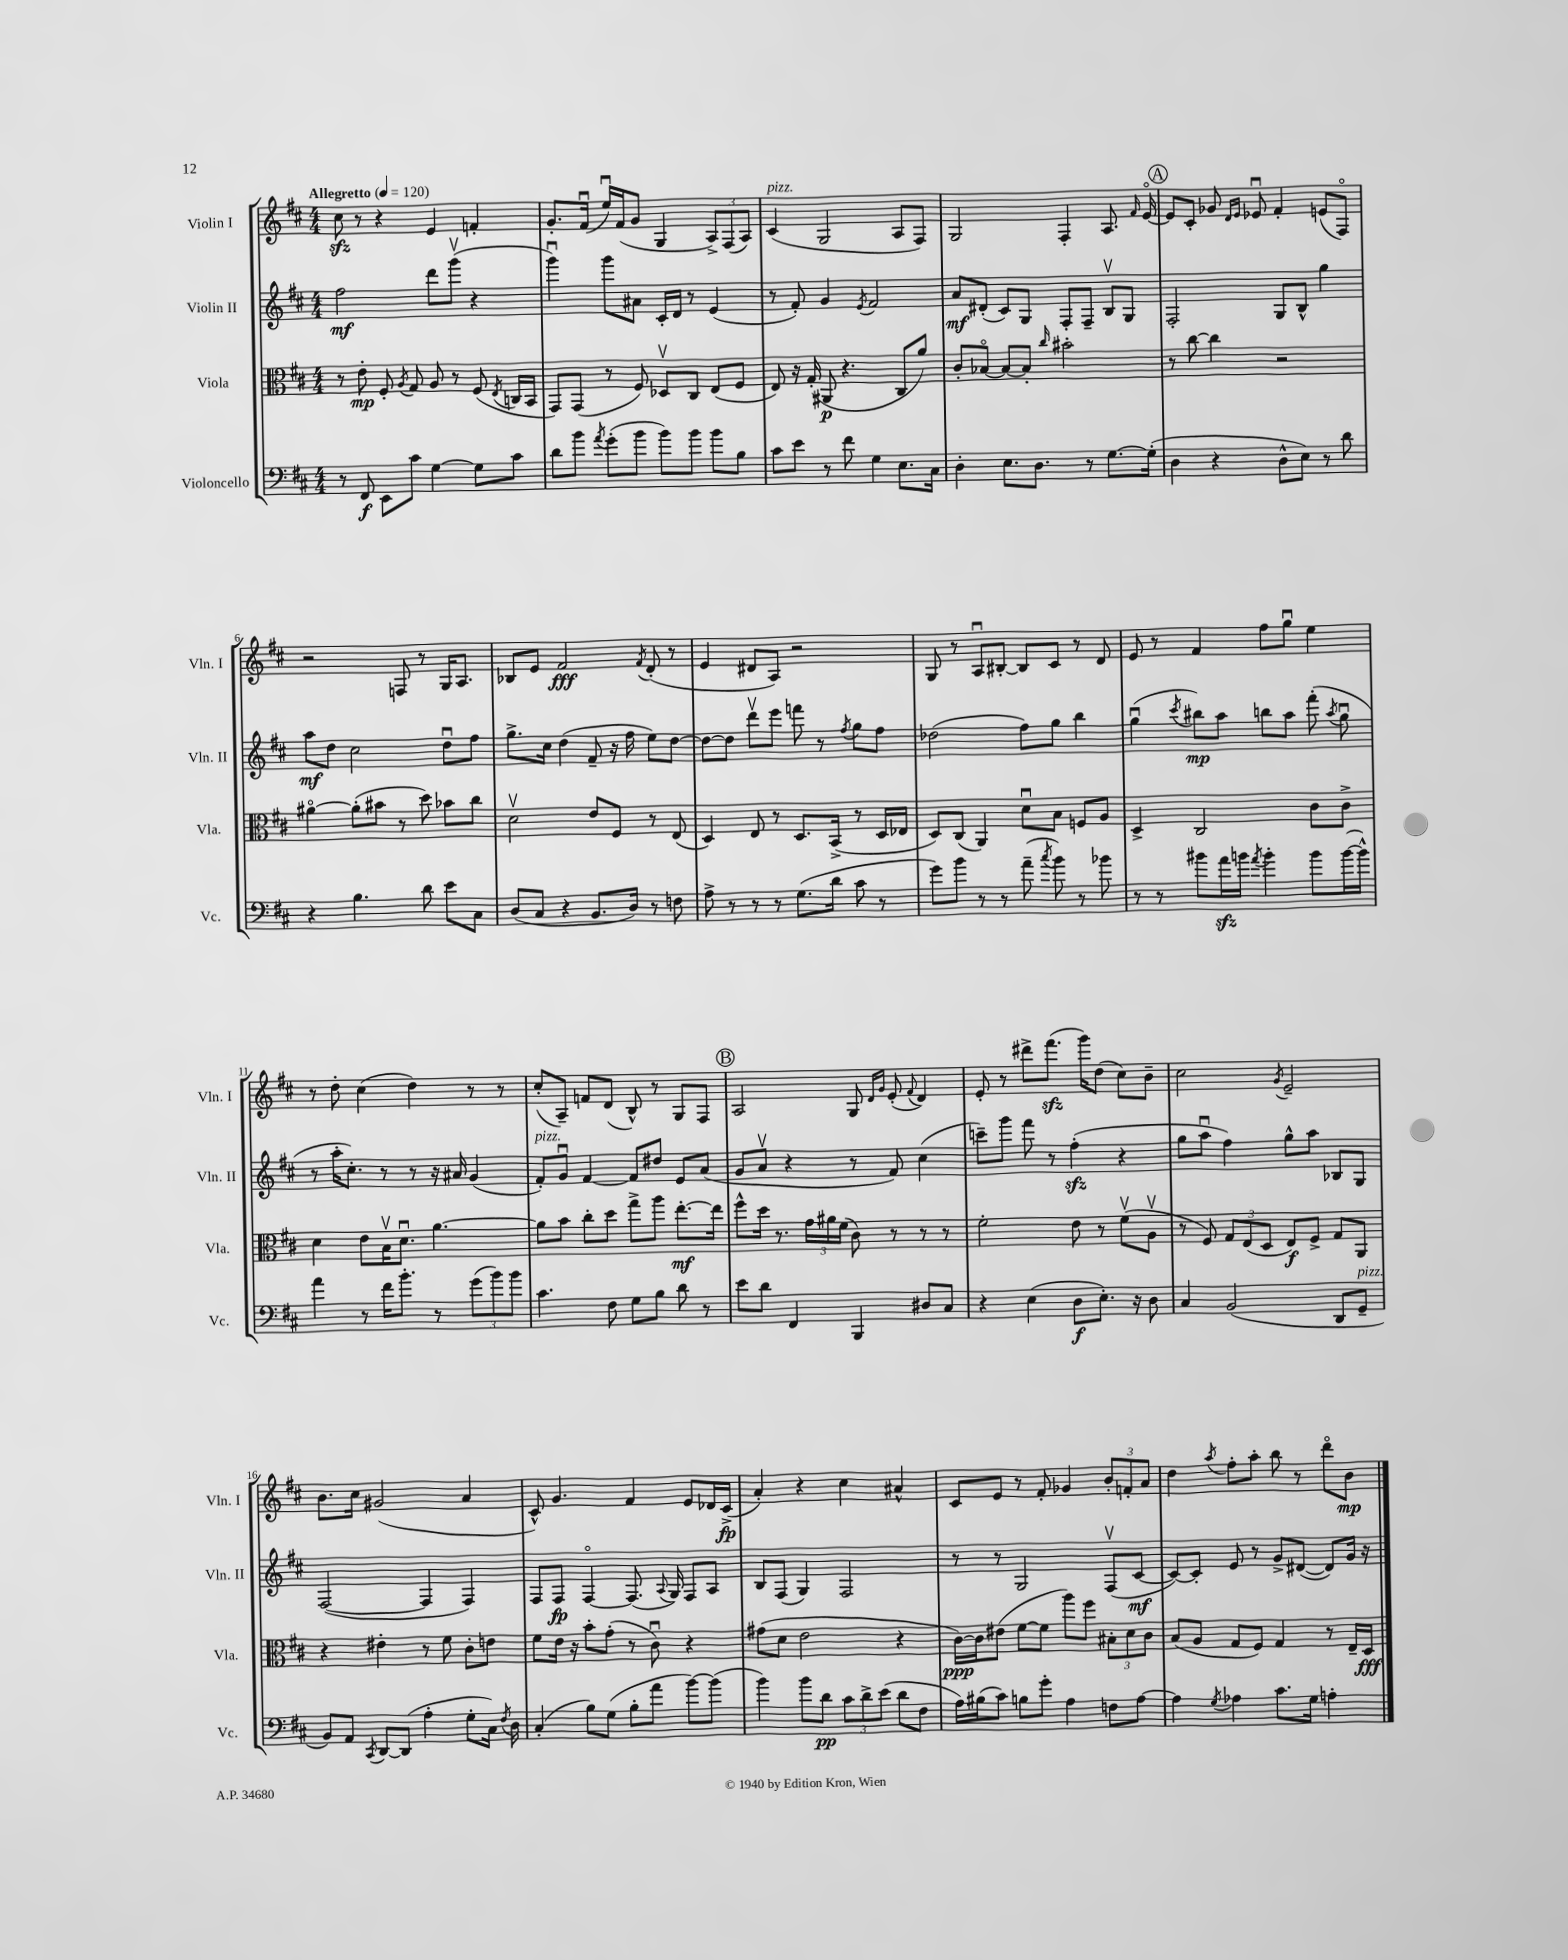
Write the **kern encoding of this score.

**kern	**dynam	**kern	**dynam	**kern	**dynam	**kern	**dynam
*part4	*part4	*part3	*part3	*part2	*part2	*part1	*part1
*staff4	*staff4	*staff3	*staff3	*staff2	*staff2	*staff1	*staff1
*I"Violoncello	*	*I"Viola	*	*I"Violin II	*	*I"Violin I	*
*I'Vc.	*	*I'Vla.	*	*I'Vln. II	*	*I'Vln. I	*
*clefF4	*	*clefC3	*	*clefG2	*	*clefG2	*
*k[f#c#]	*	*k[f#c#]	*	*k[f#c#]	*	*k[f#c#]	*
*M4/4	*	*M4/4	*	*M4/4	*	*M4/4	*
*MM120	*	*MM120	*	*MM120	*	*MM120	*
=1	=1	=1	=1	=1	=1	=1	=1
!	!	!	!	!	!	!LO:TX:a:B:t=Allegretto	!
8r	.	8r	.	2ff#\	mf	8cc#zz\	.
8FF#/	f	8e'\	mp	.	.	8r	.
8EE\L	.	8F#'/	.	.	.	4r	.
.	.	8qA/	.	.	.	.	.
8c#\J	.	8G/	.	.	.	.	.
[4G\	.	8A/	.	8ddd\L	.	4e/	.
.	.	8r	.	(8gggv\J	.	.	.
8G\L]	.	(8F#/	.	4r	.	4fn'/	.
.	.	8qE/	.	.	.	.	.
8c#\J	.	16Cn/LL	.	.	.	.	.
.	.	16BB/JJ	.	.	.	.	.
=2	=2	=2	=2	=2	=2	=2	=2
8d\L	.	8GG/L)	.	4gggu\)	.	8.g'/L	.
8b\J	.	(8GG/J	.	.	.	.	.
.	.	.	.	.	.	(16f#u/Jk	.
8qa/	.	.	.	.	.	.	.
(8g'\L	.	8r	.	8ggg\L	.	16eeu/LL)	.
.	.	.	.	.	.	(16f#/J	.
8b\J	.	8F#/)	.	8a#X\J	.	8g/J	.
8b\L)	.	8D-Xv/L	.	16c#'/LL	.	4G/	.
.	.	.	.	16d/JJ	.	.	.
8b\J	.	8C#/J	.	8r	.	.	.
8b\L	.	(8E/L	.	(4e/	.	12A^/L)	.
.	.	.	.	.	.	(12F#/	.
8B\J	.	8F#/J	.	.	.	.	.
.	.	.	.	.	.	12A/J)	.
=3	=3	=3	=3	=3	=3	=3	=3
!	!	!	!	!	!	!LO:TX:a:i:t=pizz.	!
8c#\L	.	8E/)	.	8r	.	(4c#/	.
8e\J	.	16r	.	8f#'/)	.	.	.
.	.	(16G'/	.	.	.	.	.
8r	.	8AA#X/	p	4g/	.	2G/	.
8f#\	.	4.r	.	.	.	.	.
.	.	.	.	8qe/	.	.	.
4G\	.	.	.	2f#/	.	.	.
8.E\L	.	8C#/L	.	.	.	8A/L	.
.	.	8a/J)	.	.	.	8F#/J)	.
16C#\Jk	.	.	.	.	.	.	.
=4	=4	=4	=4	=4	=4	=4	=4
4D'\	.	8c#'/L	.	8a/L	mf	2G/	.
.	.	[8B-X/J	.	(8d#X'/J	.	.	.
8.E\L	.	8B-/L_	.	8c#/L)	.	.	.
.	.	8B-'/J]	.	8G/J	.	.	.
8.D\J	.	.	.	.	.	.	.
.	.	16qqcc#/	.	.	.	.	.
.	.	2b#X'\	.	8F#'/L	.	4F#'/	.
8r	.	.	.	8F#~/J	.	.	.
[8.G\L	.	.	.	8Bv/L	.	8.A/	.
.	.	.	.	8G/J	.	.	.
.	.	.	.	.	.	16qqf#/	.
(16G'\Jk]	.	.	.	.	.	[16e/	.
!!LO:REH:place=s1:t=A
=5	=5	=5	=5	=5	=5	=5	=5
4D\	.	8r	.	2F#'/	.	8e/L]	.
.	.	[8cc#\	.	.	.	8c#'/J	.
4r	.	4cc#\]	.	.	.	8g-X/	.
.	.	.	.	.	.	16qqd/LL	.
.	.	.	.	.	.	16qqe/JJ	.
.	.	.	.	.	.	8e-Xu/	.
8D^^\L	.	2r	.	8G/L	.	4f#'/	.
8E\J)	.	.	.	8B^^/J	.	.	.
8r	.	.	.	4gg\	.	(8en/L	.
8d\	.	.	.	.	.	8F#/J)	.
!!LO:LB:g=z
=6	=6	=6	=6	=6	=6	=6	=6
4r	.	[4a#X\	.	8aa\L	mf	2r	.
.	.	.	.	8dd\J	.	.	.
4.B\	.	(8a#'\L]	.	2cc#\	.	.	.
.	.	8b#X\J	.	.	.	.	.
.	.	8r	.	.	.	8Fn/	.
8d\	.	8dd\)	.	.	.	8r	.
8e\L	.	8b-X\L	.	8ddu\L	.	16G/KL	.
.	.	.	.	.	.	8.A/J	.
8C#\J	.	8cc#\J	.	8ff#\J	.	.	.
=7	=7	=7	=7	=7	=7	=7	=7
(8D/L	.	2dv\	.	8.gg^\L	.	8B-X/L	.
8C#/J	.	.	.	.	.	8e/J	.
.	.	.	.	16cc#\Jk	.	.	.
4r	.	.	.	(4dd\	.	2f#/	fff
8.BB/L	.	8e/L	.	8f#~/	.	.	.
.	.	8F#/J	.	16r	.	.	.
16D/Jk)	.	.	.	16ff#\	.	.	.
.	.	.	.	.	.	8qf#/	.
8r	.	8r	.	8ee\L)	.	(8d'/	.
8Fn\	.	(8E/	.	[8dd\J	.	8r	.
=8	=8	=8	=8	=8	=8	=8	=8
8A^\	.	4D/)	.	8dd\L_	.	4e/	.
8r	.	.	.	8dd\J]	.	.	.
8r	.	8E/	.	8dddv\L	.	8d#X/L	.
8r	.	8r	.	8eee\J	.	8A/J)	.
(8.G\L	.	8.D/L	.	8fffn\	.	2r	.
.	.	.	.	8r	.	.	.
16d\Jk	.	(16BB^/Jk	.	.	.	.	.
.	.	.	.	8qff#/	.	.	.
8c#\	.	8r	.	8gg\L	.	.	.
8r	.	16D/LL	.	8ff#\J	.	.	.
.	.	16E-X/JJ	.	.	.	.	.
=9	=9	=9	=9	=9	=9	=9	=9
8g\L)	.	8D/L)	.	(2dd-X\	.	8G/	.
8b\J	.	(8C#/J	.	.	.	8r	.
8r	.	4AA/)	.	.	.	8Au/L	.
8r	.	.	.	.	.	[8B#X'/J	.
(8a~\	.	8du\L	.	8ff#\L)	.	8B#/L]	.
8qcc#/	.	.	.	.	.	.	.
8b\)	.	8B\J	.	8gg\J	.	8c#/J	.
8r	.	8Fn/L	.	4bb\	.	8r	.
8b-X\	.	8A/J	.	.	.	8d/	.
=10	=10	=10	=10	=10	=10	=10	=10
8r	.	4D^/	.	(4ggu\	.	8e/	.
8r	.	.	.	.	.	8r	.
.	.	.	.	8qccc#/	.	.	.
8b#X\L	.	2C#/	.	8bb#X\L)	mp	4f#/	.
16azz\L	.	.	.	8aa\J	.	.	.
16bn\JJ	.	.	.	.	.	.	.
8qa/	.	.	.	.	.	.	.
4b'\	.	.	.	8bbn\L	.	8ff#\L	.
.	.	.	.	8aa\J	.	8ggu\J	.
8b\L	.	8c#\L	.	(8fff#'\	.	4ee\	.
.	.	.	.	8qaa/	.	.	.
([16b\L	.	8c#^\J	.	8ggu\	.	.	.
16b^^\JJ])	.	.	.	.	.	.	.
!!LO:LB:g=z
=11	=11	=11	=11	=11	=11	=11	=11
4a\	.	4d\	.	8r	.	8r	.
.	.	.	.	16aa'\KL	.	8dd'\	.
.	.	.	.	8.cc#'\J)	.	.	.
8r	.	8e\L	.	.	.	(4cc#\	.
16f#\KL	.	16Bv\K	.	8r	.	.	.
8.b'\J	.	8.du\J	.	.	.	.	.
.	.	.	.	8r	.	4dd\)	.
8r	.	[4.a\	.	16r	.	.	.
.	.	.	.	16a#X/	.	.	.
(12g\L	.	.	.	(4g/	.	8r	.
12b\)	.	.	.	.	.	.	.
.	.	.	.	.	.	8r	.
12b\J	.	.	.	.	.	.	.
=12	=12	=12	=12	=12	=12	=12	=12
!	!	!	!	!LO:TX:a:i:t=pizz.	!	!	!
4.c#\	.	8a\L]	.	8f#'/L)	.	(8cc#'/L	.
.	.	8b\J	.	8gu/J	.	8A~/J)	.
.	.	8cc#'\L	.	[4f#/	.	8fn/L	.
8F#\	.	8dd\J	.	.	.	(8d/J	.
8G\L	.	8gg^\L	.	8f#/L]	.	8B^^/)	.
8B\J	.	8aa\J	.	8dd#X/J	.	8r	.
8d\	.	[8.ee'\L	mf	8e/L	.	8G/L	.
8r	.	.	.	(8a/J	.	8F#/J	.
.	.	16ee\Jk]	.	.	.	.	.
!!LO:REH:place=s1:t=B
=13	=13	=13	=13	=13	=13	=13	=13
8e\L	.	8ff#^^\L	.	8g/L	.	2A/	.
8d\J	.	16dd\Jk	.	8av/J	.	.	.
.	.	8.r	.	.	.	.	.
4FF#/	.	.	.	4r	.	.	.
.	.	24g\LL	.	.	.	.	.
.	.	24a#X\	.	.	.	.	.
.	.	(24f#\JJ	.	.	.	.	.
4BBB/	.	8c#\)	.	8r	.	8G/	.
.	.	.	.	.	.	16qqd/LL	.
.	.	.	.	.	.	16qqg/JJ	.
.	.	8r	.	8f#/)	.	(8e'/	.
.	.	.	.	.	.	8qqf#/	.
8D#X/L	.	8r	.	(4cc#\	.	4d/)	.
8C#/J	.	8r	.	.	.	.	.
=14	=14	=14	=14	=14	=14	=14	=14
4r	.	2f#'\	.	8cccn~\L)	.	8e'/	.
.	.	.	.	8ggg\J	.	8r	.
(4E\	.	.	.	8fff#\	.	8ddd#X^\L	.
.	.	.	.	8r	.	(8.fff#zz\J	.
8D\L	f	8e\	.	(4ff#zz'\	.	.	.
.	.	.	.	.	.	16ggg\KL)	.
8.E'\J)	.	8r	.	.	.	(8dd\J	.
.	.	(8f#v\L	.	4r	.	8cc#\L)	.
16r	.	.	.	.	.	.	.
8D\	.	8Av\J	.	.	.	8b~\J	.
=15	=15	=15	=15	=15	=15	=15	=15
4C#/	.	8r	.	8gg\L	.	2cc#\	.
.	.	8F#/)	.	8aau\J	.	.	.
(2BB/	.	12G/L	.	4ff#\)	.	.	.
.	.	(12E/	.	.	.	.	.
.	.	12D/J	.	.	.	.	.
.	.	.	.	.	.	8qg/	.
.	.	8E/L)	f	8gg^^\L	.	2e~/	.
.	.	8F#^/J	.	8aa\J	.	.	.
8DD/L	.	8G/L	.	8B-X/L	.	.	.
!LO:TX:a:i:t=pizz.	!	!	!	!	!	!	!
8GG~/J	.	8AA/J	.	8G/J	.	.	.
!!LO:LB:g=z
=16	=16	=16	=16	=16	=16	=16	=16
8BB/L)	.	4r	.	([2F#/	.	8.b\L	.
8AA/J	.	.	.	.	.	.	.
.	.	.	.	.	.	16cc#\Jk	.
8qCC#/	.	.	.	.	.	.	.
[8DD/L	.	4e#X'\	.	.	.	(2g#X/	.
(8DD/J]	.	.	.	.	.	.	.
4A'\	.	8r	.	4F#/]	.	.	.
.	.	8f#\	.	.	.	.	.
8G'\L	.	8c#'\L	.	4F#/)	.	4a/	.
16C#\Jk)	.	8en\J	.	.	.	.	.
8qF#/	.	.	.	.	.	.	.
16D\	.	.	.	.	.	.	.
=17	=17	=17	=17	=17	=17	=17	=17
(4C#'/	.	8f#\L	.	8F#/L	.	8c#^^/)	.
.	.	16e\Jk	.	8F#/J	fp	4.g/	.
.	.	16r	.	.	.	.	.
8B\L)	.	8b'\L	.	[4F#/	.	.	.
(8G\J	.	(8g'\J	.	.	.	.	.
8B'\L	.	8r	.	(8.F#/]	.	4f#/	.
8a\J	.	8c#u\)	.	.	.	.	.
.	.	.	.	8qqA/	.	.	.
.	.	.	.	16G/)	.	.	.
[8b\L)	.	4r	.	8F#/L	.	8e/L	.
(8b\J]	.	.	.	8A/J	.	16d-X/L	.
.	.	.	.	.	.	(16c#^/JJ	fp
=18	=18	=18	=18	=18	=18	=18	=18
4b\)	.	(8g#X\L	.	8B/L	.	4a'/)	.
.	.	8d\J	.	(8F#/J	.	.	.
8b\L	.	2e\	.	4G/)	.	4r	.
8d\J	pp	.	.	.	.	.	.
12c#\L	.	.	.	2F#/	.	4cc#\	.
12d^\	.	.	.	.	.	.	.
(12e\J	.	.	.	.	.	.	.
8d\L	.	4r	.	.	.	4a#X^^/	.
8F#\J	.	.	.	.	.	.	.
=19	=19	=19	=19	=19	=19	=19	=19
16A\LL)	.	[16c#\LL)	ppp	8r	.	8c#/L	.
(16B#X\J	.	16c#\J]	.	.	.	.	.
8c#\J)	.	(8e#X\J	.	8r	.	8e/J	.
8Bn\L	.	[8f#\L	.	2G/	.	8r	.
8g'\J	.	8f#\J]	.	.	.	8f#'/	.
4A\	.	8aa\L)	.	.	.	4g-X/	.
.	.	8ff#\J	.	.	.	.	.
8Fn\L	.	12B#X'\L	.	(8F#v/L	.	12b'/L	.
.	.	12d\	.	.	.	12fn'/	.
[8A\J	.	.	.	[8c#/J	mf	.	.
.	.	12c#\J	.	.	.	12a/J	.
=20	=20	=20	=20	=20	=20	=20	=20
4A\]	.	(8B/L	.	8c#/L_)	.	4dd\	.
.	.	8A/J	.	8c#'/J]	.	.	.
8qG/	.	.	.	.	.	8qaa/	.
4A-X\	.	8G/L	.	8e/	.	8ff#'\L	.
.	.	8F#/J)	.	8r	.	8aa'\J	.
8.c#\L	.	4G/	.	8g^/L	.	8bb\	.
.	.	.	.	([8d#X/J	.	8r	.
16G\Jk	.	.	.	.	.	.	.
4An'\	.	8r	.	8d#/L])	.	8ddd\L	.
.	.	16E~/LL	.	16g/Jk	.	8b\J	mp
.	.	16D/JJ	fff	16r	.	.	.
==	==	==	==	==	==	==	==
*-	*-	*-	*-	*-	*-	*-	*-
